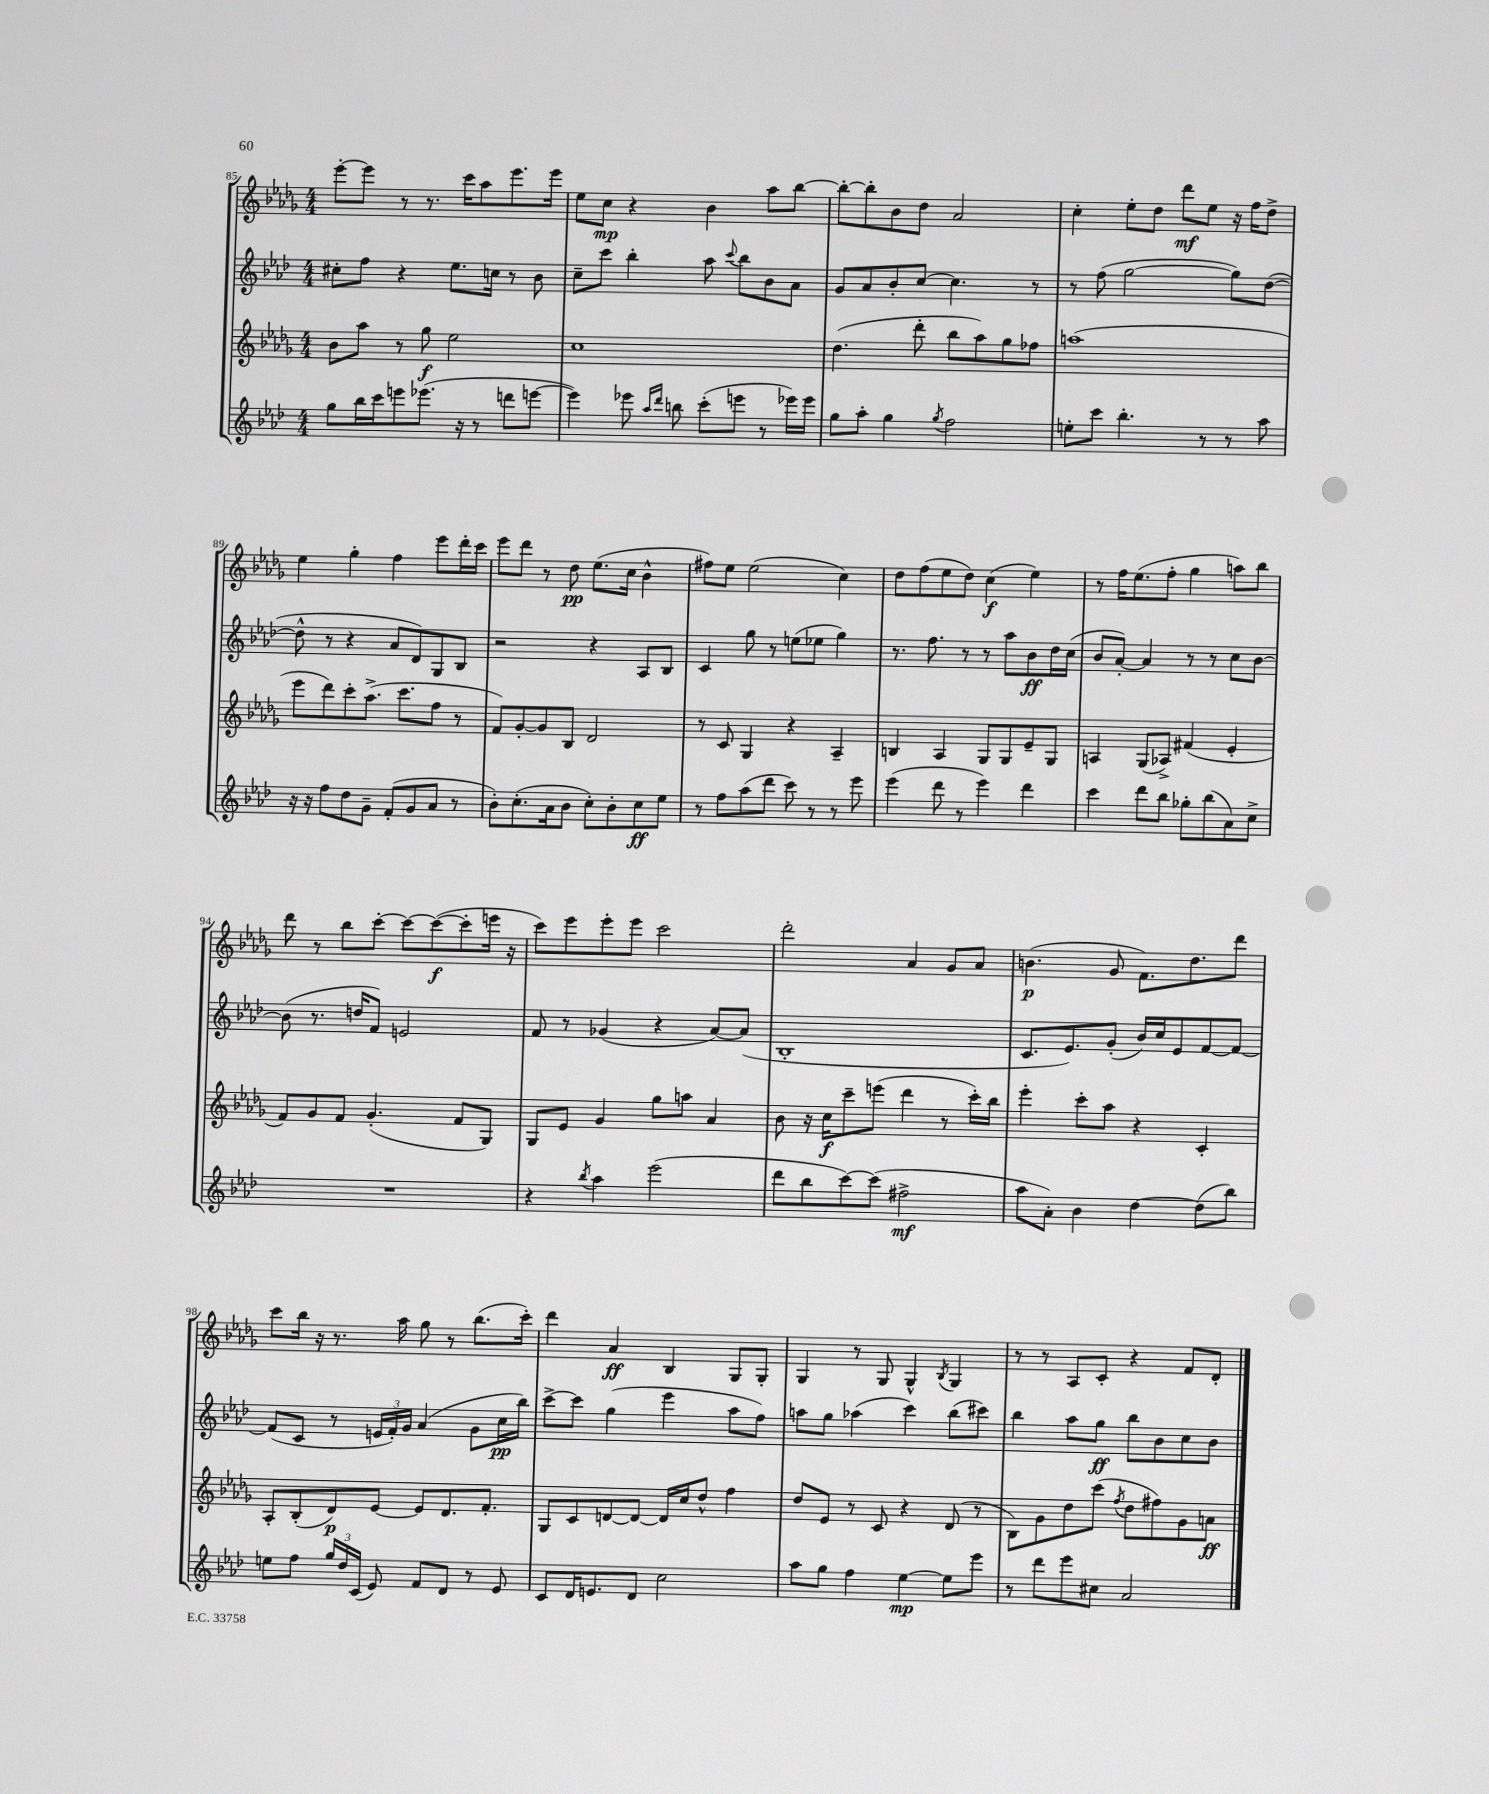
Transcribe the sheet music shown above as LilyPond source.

<<
\new StaffGroup <<
\new Staff = "s0" {
    \clef treble \key des \major \numericTimeSignature \time 4/4
    \autoBeamOff ees'''8[~-. ees'''8] r8 r8. c'''16[ aes''8 ees'''8. ees'''16] |
    ees''8[ c''8]\mp r4 bes'4 aes''8[ bes''8]~ |
    bes''8[~-. bes''8-. bes'8 des''8] aes'2 |
    c''4-. ees''8[-. des''8] des'''8[\mf ees''8] r16 f''16[ des''8]-> |
    ees''4 ges''4-. f''4 ees'''8[ des'''16-. c'''16] |
    ees'''8[ des'''8] r8 des''8\pp ees''8.[( c''16] bes'4-^ |
    fis''8[) ees''8] ees''2( c''4) |
    des''8[ f''8( ees''8 des''8]) c''4\f( ees''4) |
    r8 f''16[ ees''8.( f''8]-. ges''4 a''8[) bes''8] |
    des'''8 r8 bes''8[ c'''8]~-. c'''8[~ c'''8~\f( c'''8-. e'''16] r16 |
    c'''8[) ees'''8 ees'''8-. ees'''8] c'''2 |
    des'''2-. aes'4 ges'8[ aes'8] |
    b'4.\p( ges'8 f'8.[) des''8. des'''8] |
    c'''8[ bes''16] r16 r8. aes''16 ges''8 r8 bes''8.[( c'''16]-.) |
    des'''4 aes'4\ff bes4 ges8[ ges8]-. |
    ges4 r8 ges8 ges4-^ \acciaccatura { bes8 } ges4 |
    r8 r8 aes8[ c'8]-. r4 f'8[ des'8]-. \bar "|." |
}
\new Staff = "s1" {
    \clef treble \key aes \major \numericTimeSignature \time 4/4
    \autoBeamOff cis''8[-. f''8] r4 ees''8.[ c''16] r8 bes'8 |
    c''8[-- c'''8] bes''4-. aes''8 \appoggiatura { c'''8 } bes''8[ bes'8 aes'8] |
    g'8[ aes'8 bes'8-. c''8]~ c''4. r8 |
    r8 f''8( g''2~ g''8[) des''8]~( |
    des''8-^ r8 r4 aes'8[ des'8) g8 bes8] |
    r2 r4 aes8[ bes8] |
    c'4 g''8 r8 e''8[( ees''8] g''4) |
    r8. f''8. r8 r8 aes''8[ bes'8\ff des''16 c''16]( |
    bes'8[ aes'8]~-.) aes'4 r8 r8 c''8[ bes'8]~ |
    bes'8( r8. d''16[ f'8]) e'2 |
    f'8 r8 ges'4( r4 aes'8[~) aes'8]( |
    bes1-. |
    c'8.[ ees'8.) g'8]-.( bes'16[) c''16 ees'8 f'8~ f'8]~ |
    f'8[( c'8] r8 \tuplet 3/2 { e'16[ f'16-.) g'16] } aes'4( g'8[ c''16\pp bes''16]) |
    c'''8[~-> c'''8] g''4( ees'''4 aes''8[ f''8]) |
    a''8[ g''8] aes''4( c'''4) bes''8[( cis'''8]) |
    bes''4 aes''8[ g''8]\ff bes''8[ bes'8 c''8 bes'8] \bar "|." |
}
\new Staff = "s2" {
    \clef treble \key des \major \numericTimeSignature \time 4/4
    \autoBeamOff bes'8[ aes''8] r8 ges''8\f ees''2 |
    c''1 |
    des''4.( des'''8-. bes''8[ aes''8) ges''8 fes''8] |
    a''1( |
    ees'''8[ des'''8) c'''8-. aes''8.]->( c'''8.[ f''8] r8 |
    f'8[) ges'8~-. ges'8 bes8] des'2 |
    r8 c'8 ges4 r4 aes4-- |
    b4 aes4 ges8[ ges8 ees'8-- ges8] |
    a4 ges8[( aes8]->) fis'4( ees'4-. |
    f'8[) ges'8 f'8] ges'4.-.( f'8[ ges8]) |
    ges8[ ees'8] ges'4 ges''8[ a''8] aes'4 |
    bes'8 r16 c''16[\f c'''8-- e'''8]( des'''4 r8 c'''16[-.) bes''16] |
    ees'''4-. c'''8[-. aes''8] r4 c'4-. |
    aes8[-. bes8-.( des'8\p) ees'8]~ ees'8[ des'8. f'8.]-. |
    ges8[ c'8 d'8~ d'8]~ d'16[ c''16 des''8]-^ f''4 |
    des''8[ ees'8] r8 c'8 r4 des'8( r8 |
    bes8[) ges'8 des''8 c'''8]( \acciaccatura { f''8 } des''8[ fis''8) ges'8 a'8]\ff \bar "|." |
}
\new Staff = "s3" {
    \clef treble \key aes \major \numericTimeSignature \time 4/4
    \autoBeamOff g''8[ bes''16 c'''16 e'''8 ees'''8.]( r16 r8 d'''8[ e'''8]~ |
    e'''4) ees'''8 \grace { aes''16[ des'''16] } b''8 c'''8[-.( e'''8] r8 ees'''16[) ees'''16] |
    g''8[ aes''8]-. g''4 \acciaccatura { g''8 } f''2 |
    e''8[-. c'''8] bes''4.-. r8 r8 aes''8 |
    r16 r16 f''8[ des''8 g'8]-- f'8[-.( g'8 aes'8] r8 |
    bes'8[-.) c''8.-.( aes'16 bes'8] c''8[-.) bes'8-. c''8\ff ees''8] |
    r8 f''8[ aes''8( des'''8] c'''8) r8 r8 ees'''8 |
    ees'''4( des'''8 r8 ees'''4) des'''4 |
    c'''4 des'''8[ bes''8] ges''8[-. bes''8( aes'8) c''8]-> |
    R1 |
    r4 \acciaccatura { bes''8 } aes''4 ees'''2( |
    des'''8[ bes''8 c'''8~) c'''8]( fis''2->\mf |
    aes''8[ aes'8]-.) bes'4 des''4~ des''8[( bes''8]) |
    e''8[ f''8] \tuplet 3/2 { g''16[ des''16 c'16]( } ees'8) f'8[ des'8] r8 ees'8 |
    c'8[ des'16 e'8. des'8] c''2 |
    aes''8[ g''8] f''4 ees''4~\mp ees''8[ ees'''8] |
    r8 des'''8[ ees'''8 cis''8] aes'2 \bar "|." |
}
>>
>>
\layout { \context { \Score currentBarNumber = #85 } }
